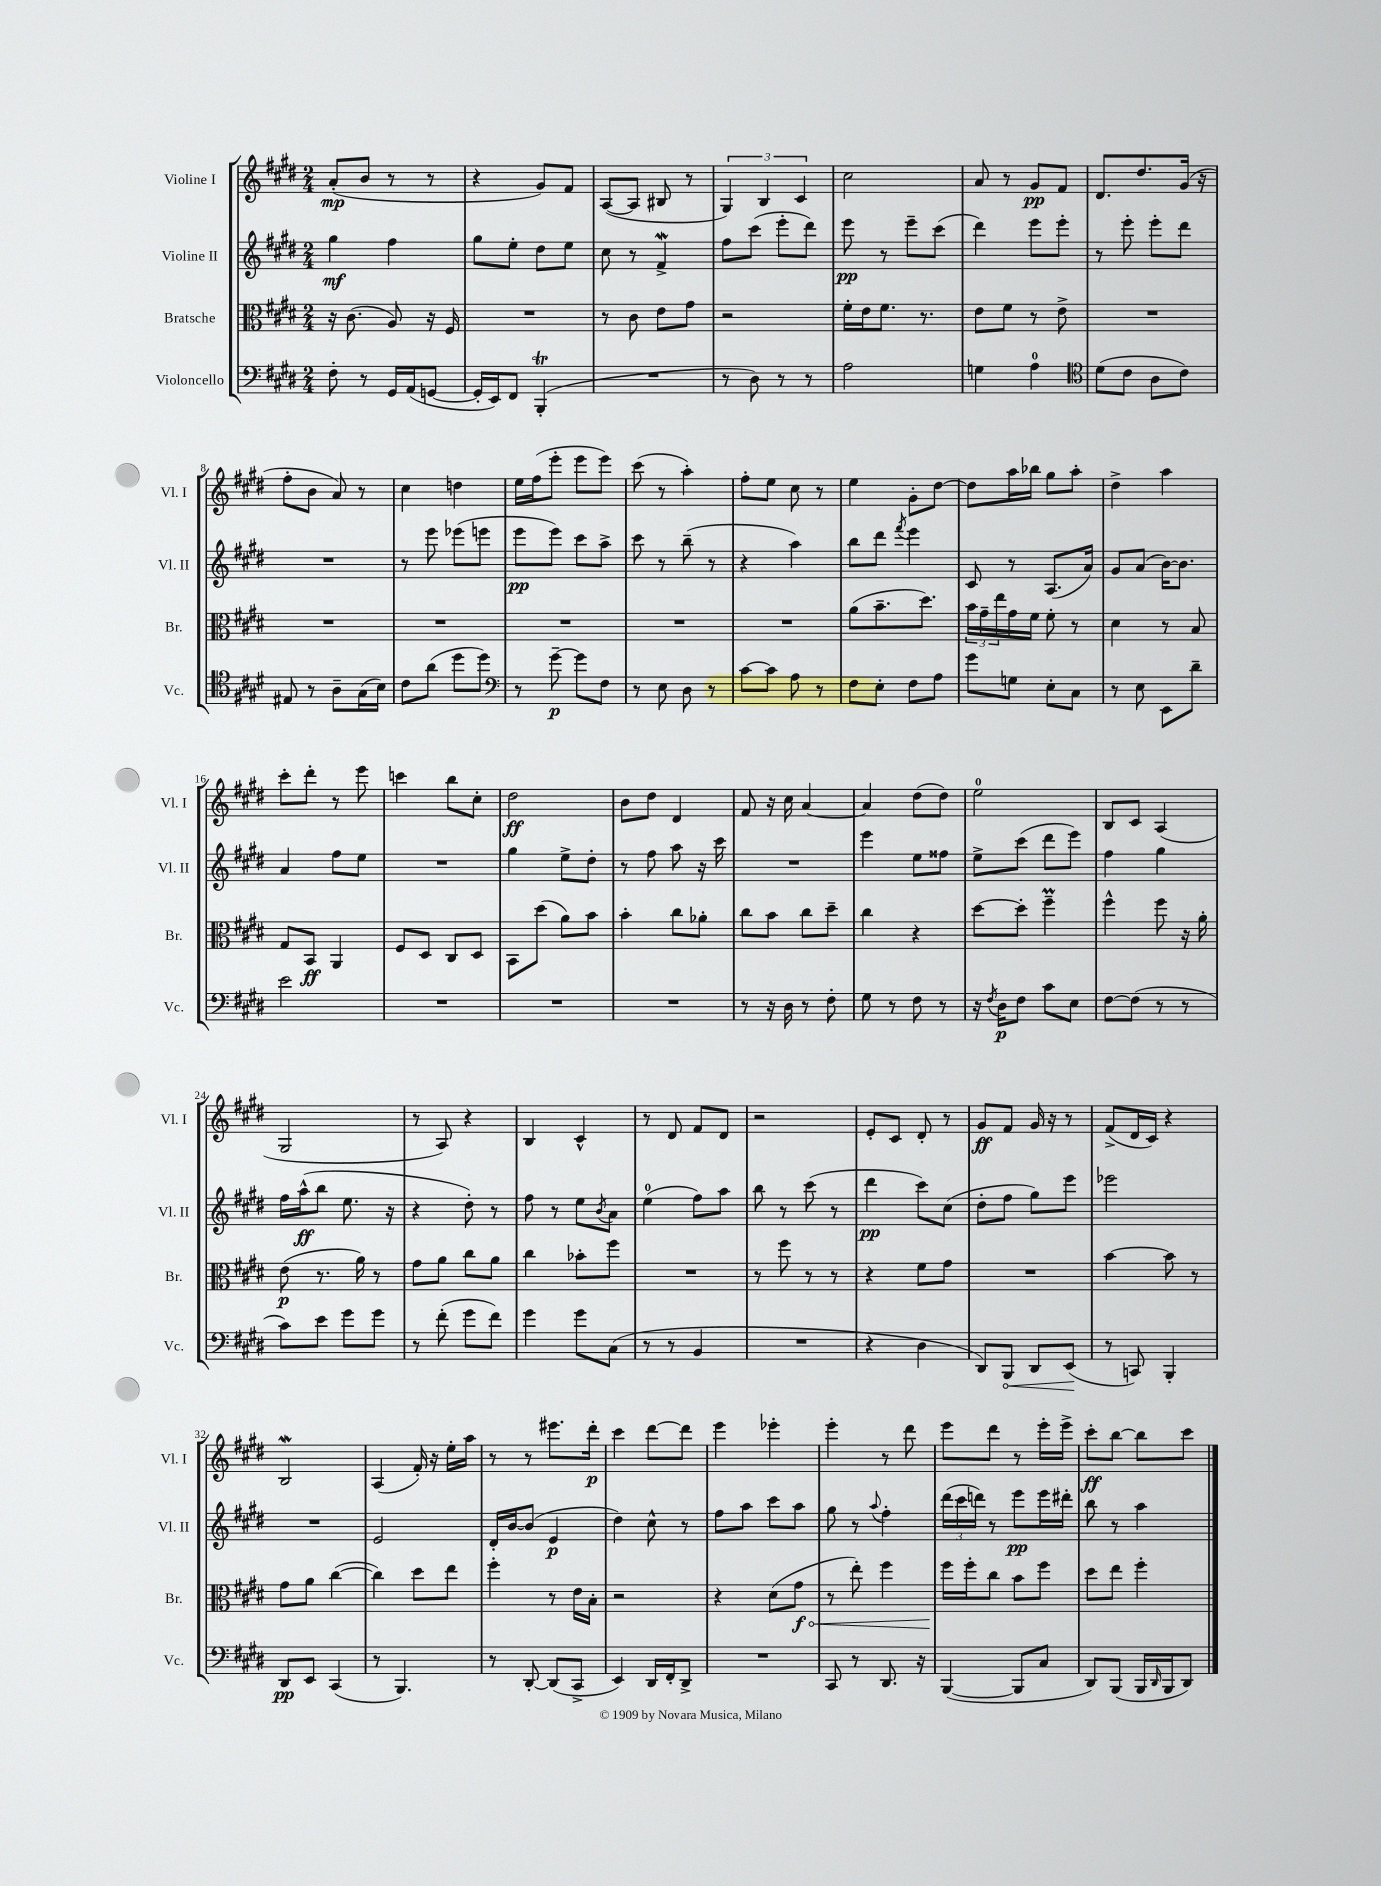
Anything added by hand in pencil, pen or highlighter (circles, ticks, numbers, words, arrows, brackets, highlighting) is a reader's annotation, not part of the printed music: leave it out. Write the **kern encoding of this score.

**kern	**dynam	**kern	**dynam	**kern	**dynam	**kern	**dynam
*part4	*part4	*part3	*part3	*part2	*part2	*part1	*part1
*staff4	*staff4	*staff3	*staff3	*staff2	*staff2	*staff1	*staff1
*I"Violoncello	*	*I"Bratsche	*	*I"Violine II	*	*I"Violine I	*
*I'Vc.	*	*I'Br.	*	*I'Vl. II	*	*I'Vl. I	*
*clefF4	*	*clefC3	*	*clefG2	*	*clefG2	*
*k[f#c#g#d#]	*	*k[f#c#g#d#]	*	*k[f#c#g#d#]	*	*k[f#c#g#d#]	*
*M2/4	*	*M2/4	*	*M2/4	*	*M2/4	*
=1	=1	=1	=1	=1	=1	=1	=1
8F#'\	.	16r	.	4gg#\	mf	(8a'/L	mp
.	.	(8.c#\	.	.	.	.	.
8r	.	.	.	.	.	8b/J	.
16GG#/LL	.	8A/)	.	4ff#\	.	8r	.
(16AA/J	.	.	.	.	.	.	.
[8GGn/J	.	16r	.	.	.	8r	.
.	.	16F#/	.	.	.	.	.
=2	=2	=2	=2	=2	=2	=2	=2
16GG'/LL]	.	2r	.	8gg#\L	.	4r	.
16EE/J)	.	.	.	.	.	.	.
8FF#/J	.	.	.	8ee'\J	.	.	.
(4BBBT'/	.	.	.	8dd#\L	.	8g#/L)	.
.	.	.	.	8ee\J	.	8f#/J	.
=3	=3	=3	=3	=3	=3	=3	=3
2r	.	8r	.	8cc#\	.	([8A/L	.
.	.	8c#\	.	8r	.	8A/J]	.
.	.	8e\L	.	4f#W^/	.	8B#X/	.
.	.	8g#\J	.	.	.	8r	.
=4	=4	=4	=4	=4	=4	=4	=4
8r	.	2r	.	8ff#\L	.	6G#/)	.
8D#\)	.	.	.	(8ccc#\J	.	.	.
.	.	.	.	.	.	6B/	.
8r	.	.	.	8eee'\L	.	.	.
.	.	.	.	.	.	6c#/	.
8r	.	.	.	8ddd#\J)	.	.	.
=5	=5	=5	=5	=5	=5	=5	=5
2A\	.	16f#'\LL	.	8eee\	pp	2cc#\	.
.	.	16e\J	.	.	.	.	.
.	.	8.f#\J	.	8r	.	.	.
.	.	.	.	8eee~\L	.	.	.
.	.	8.r	.	.	.	.	.
.	.	.	.	(8ccc#\J	.	.	.
=6	=6	=6	=6	=6	=6	=6	=6
4Gn\	.	8e\L	.	4ddd#\)	.	8a/	.
.	.	8f#\J	.	.	.	8r	.
4A\	.	8r	.	8eee\L	.	8g#/L	pp
.	.	8e^\	.	8eee'\J	.	8f#/J	.
=7	=7	=7	=7	=7	=7	=7	=7
*clefC4	*	*	*	*	*	*	*
(8d#\L	.	2r	.	8r	.	8.d#/L	.
8c#\J	.	.	.	8eee'\	.	.	.
.	.	.	.	.	.	8.dd#/	.
8A\L	.	.	.	8eee'\L	.	.	.
8c#\J)	.	.	.	8ddd#\J	.	(16g#/Jk	.
.	.	.	.	.	.	16r	.
!!LO:LB:g=z
=8	=8	=8	=8	=8	=8	=8	=8
8E#X/	.	2r	.	2r	.	8ff#'\L	.
8r	.	.	.	.	.	8b\J	.
8A~\L	.	.	.	.	.	8a/)	.
(16G#\L	.	.	.	.	.	8r	.
16B\JJ)	.	.	.	.	.	.	.
=9	=9	=9	=9	=9	=9	=9	=9
8c#\L	.	2r	.	8r	.	4cc#\	.
(8a\J	.	.	.	8eee\	.	.	.
8dd#\L	.	.	.	(8eee-X\L	.	4ddn\	.
8dd#\J)	.	.	.	8eeen\J	.	.	.
=10	=10	=10	=10	=10	=10	=10	=10
*clefF4	*	*	*	*	*	*	*
8r	.	2r	.	8eee\L	pp	16ee\LL	.
.	.	.	.	.	.	(16ff#\J	.
[8g#~\	p	.	.	8eee\J)	.	8eee'\J	.
8g#\L]	.	.	.	8ccc#\L	.	8eee\L	.
8F#\J	.	.	.	8aa^\J	.	8eee\J)	.
=11	=11	=11	=11	=11	=11	=11	=11
8r	.	2r	.	8ccc#\	.	(8ccc#\	.
8E\	.	.	.	8r	.	8r	.
8D#\	.	.	.	(8bb~\	.	4aa'\)	.
8r	.	.	.	8r	.	.	.
=12	=12	=12	=12	=12	=12	=12	=12
[8c#\L	.	2r	.	4r	.	8ff#'\L	.
8c#\J]	.	.	.	.	.	8ee\J	.
8A\	.	.	.	4aa\)	.	8cc#\	.
8r	.	.	.	.	.	8r	.
=13	=13	=13	=13	=13	=13	=13	=13
8F#\L	.	(8a\L	.	8bb\L	.	4ee\	.
8E'\J	.	8.b~\	.	8ddd#\J	.	.	.
.	.	.	.	8qfff#/	.	.	.
8F#\L	.	.	.	4eee\	.	8g#'\L	.
.	.	8.dd#\J)	.	.	.	.	.
8A\J	.	.	.	.	.	[8dd#\J	.
=14	=14	=14	=14	=14	=14	=14	=14
8g#\L	.	24b\LL	.	8c#/	.	8dd#\L]	.
.	.	24g#~\	.	.	.	.	.
.	.	24ee\	.	.	.	.	.
8Gn\J	.	16g#\	.	8r	.	16aa\L	.
.	.	16f#\JJ	.	.	.	16bb-X\JJ	.
8E'\L	.	8f#'\	.	(8.A/L	.	8gg#\L	.
8C#\J	.	8r	.	.	.	8aa'\J	.
.	.	.	.	16a/Jk)	.	.	.
=15	=15	=15	=15	=15	=15	=15	=15
8r	.	4d#\	.	8g#/L	.	4dd#^\	.
8E\	.	.	.	(8a/J	.	.	.
8EE\L	.	8r	.	[16b\KL)	.	4aa\	.
.	.	.	.	8.b\J]	.	.	.
8d#~\J	.	8B/	.	.	.	.	.
!!LO:LB:g=z
=16	=16	=16	=16	=16	=16	=16	=16
2e\	.	8G#/L	.	4a/	.	8ccc#'\L	.
.	.	8BB/J	ff	.	.	8ddd#'\J	.
.	.	4AA/	.	8ff#\L	.	8r	.
.	.	.	.	8ee\J	.	8eee\	.
=17	=17	=17	=17	=17	=17	=17	=17
2r	.	8F#/L	.	2r	.	4cccn\	.
.	.	8D#/J	.	.	.	.	.
.	.	8C#/L	.	.	.	8bb\L	.
.	.	8D#/J	.	.	.	8cc#'\J	.
=18	=18	=18	=18	=18	=18	=18	=18
2r	.	8BB\L	.	4gg#\	.	2dd#\	ff
.	.	(8dd#\J	.	.	.	.	.
.	.	8a\L)	.	8ee^\L	.	.	.
.	.	8b\J	.	8dd#'\J	.	.	.
=19	=19	=19	=19	=19	=19	=19	=19
2r	.	4b'\	.	8r	.	8b\L	.
.	.	.	.	8ff#\	.	8dd#\J	.
.	.	8cc#\L	.	8aa\	.	4d#/	.
.	.	8a-X'\J	.	16r	.	.	.
.	.	.	.	16ccc#\	.	.	.
=20	=20	=20	=20	=20	=20	=20	=20
8r	.	8cc#\L	.	2r	.	8f#/	.
16r	.	8b\J	.	.	.	16r	.
16D#\	.	.	.	.	.	16cc#\	.
8r	.	8cc#\L	.	.	.	[4a/	.
8F#'\	.	8dd#~\J	.	.	.	.	.
=21	=21	=21	=21	=21	=21	=21	=21
8G#\	.	4cc#\	.	4eee\	.	4a/]	.
8r	.	.	.	.	.	.	.
8F#\	.	4r	.	8ee\L	.	(8dd#\L	.
8r	.	.	.	8ff##X\J	.	8dd#\J)	.
=22	=22	=22	=22	=22	=22	=22	=22
16r	.	[8dd#\L	.	8ee^\L	.	2ee\	.
8qF#/	.	.	.	.	.	.	.
16D#\KL	p	.	.	.	.	.	.
8F#\J	.	8dd#'\J]	.	(8ccc#\J	.	.	.
8c#\L	.	4ff#M~\	.	8ddd#\L	.	.	.
8E\J	.	.	.	8eee\J)	.	.	.
=23	=23	=23	=23	=23	=23	=23	=23
[8F#\L	.	4ff#^^\	.	4ff#\	.	8B/L	.
(8F#\J]	.	.	.	.	.	8c#/J	.
8r	.	8ff#\	.	4gg#\	.	(4A/	.
8r	.	16r	.	.	.	.	.
.	.	16a'\	.	.	.	.	.
!!LO:LB:g=z
=24	=24	=24	=24	=24	=24	=24	=24
8c#\L)	.	(8e\	p	16ff#\LL	.	2G#/	.
.	.	.	.	(16aa^^\J	ff	.	.
8e\J	.	8.r	.	8bb\J	.	.	.
8g#\L	.	.	.	8.ee\	.	.	.
.	.	16a\)	.	.	.	.	.
8g#\J	.	8r	.	.	.	.	.
.	.	.	.	16r	.	.	.
=25	=25	=25	=25	=25	=25	=25	=25
8r	.	8g#\L	.	4r	.	8r	.
(8f#'\	.	8a\J	.	.	.	8A/)	.
8g#\L	.	8cc#\L	.	8dd#'\)	.	4r	.
8f#\J)	.	8a\J	.	8r	.	.	.
=26	=26	=26	=26	=26	=26	=26	=26
4g#\	.	4cc#\	.	8ff#\	.	4B/	.
.	.	.	.	8r	.	.	.
8g#\L	.	8b-X'\L	.	8ee\L	.	4c#^^/	.
.	.	.	.	8qb/	.	.	.
(8C#\J	.	8ff#\J	.	8a\J	.	.	.
=27	=27	=27	=27	=27	=27	=27	=27
8r	.	2r	.	(4ee\	.	8r	.
8r	.	.	.	.	.	8d#/	.
4BB/	.	.	.	8ff#\L)	.	8f#/L	.
.	.	.	.	8aa\J	.	8d#/J	.
=28	=28	=28	=28	=28	=28	=28	=28
2r	.	8r	.	8bb\	.	2r	.
.	.	8ff#\	.	8r	.	.	.
.	.	8r	.	(8ccc#\	.	.	.
.	.	8r	.	8r	.	.	.
=29	=29	=29	=29	=29	=29	=29	=29
4r	.	4r	.	4ddd#\	pp	8e'/L	.
.	.	.	.	.	.	8c#/J	.
4D#\	.	8f#\L	.	8ccc#\L)	.	8d#'/	.
.	.	8g#\J	.	(8cc#\J	.	8r	.
=30	=30	=30	=30	=30	=30	=30	=30
8DD#/L)	.	2r	.	8dd#'\L	.	8g#/L	ff
!	!LO:HP:b	!	!	!	!	!	!
8BBB/J	<	.	.	8ff#\J	.	8f#/J	.
8DD#/L	.	.	.	8gg#\L)	.	16g#/	.
.	.	.	.	.	.	16r	.
(8EE/J	.	.	.	8eee\J	.	8r	.
.	[	.	.	.	.	.	.
=31	=31	=31	=31	=31	=31	=31	=31
8r	.	[4b\	.	2eee-X\	.	(8f#^/L	.
8CCn/)	.	.	.	.	.	16d#/L	.
.	.	.	.	.	.	16c#/JJ)	.
4BBB'/	.	8b\]	.	.	.	4r	.
.	.	8r	.	.	.	.	.
!!LO:LB:g=z
=32	=32	=32	=32	=32	=32	=32	=32
8DD#/L	pp	8g#\L	.	2r	.	2BW/	.
8EE/J	.	8a\J	.	.	.	.	.
(4CC#/	.	([4cc#\	.	.	.	.	.
=33	=33	=33	=33	=33	=33	=33	=33
8r	.	4cc#\])	.	2e/	.	(4A/	.
4.BBB/)	.	.	.	.	.	.	.
.	.	8dd#\L	.	.	.	16f#'/)	.
.	.	.	.	.	.	16r	.
.	.	8ee\J	.	.	.	16ee'\LL	.
.	.	.	.	.	.	16aa\JJ	.
=34	=34	=34	=34	=34	=34	=34	=34
8r	.	4ff#'\	.	16d#'/LL	.	8r	.
.	.	.	.	[16b/J	.	.	.
[8DD#'/	.	.	.	(8b/J]	.	8r	.
(8DD#/L]	.	8r	.	4e/	p	8.eee#X\L	.
8CC#^/J	.	16e\LL	.	.	.	.	.
.	.	16B'\JJ	.	.	.	16ddd#'\Jk	p
=35	=35	=35	=35	=35	=35	=35	=35
4EE/)	.	2r	.	4dd#\)	.	4ccc#\	.
16DD#/LL	.	.	.	8cc#^^\	.	[8ddd#\L	.
16FF#'/J	.	.	.	.	.	.	.
8DD#^/J	.	.	.	8r	.	8ddd#\J]	.
=36	=36	=36	=36	=36	=36	=36	=36
2r	.	4r	.	8ff#\L	.	4eee\	.
.	.	.	.	8aa\J	.	.	.
.	.	(8d#\L	.	8ccc#\L	.	4eee-X'\	.
!	!	!	!LO:HP:b	!	!	!	!
.	.	8g#\J	< f	8aa\J	.	.	.
=37	=37	=37	=37	=37	=37	=37	=37
8CC#/	.	8r	.	8gg#\	.	4eee'\	.
8r	.	8ee'\)	.	8r	.	.	.
.	.	.	.	8qqaa/	.	.	.
8.DD#/	.	4ff#\	.	4ff#'\	.	8r	.
.	.	.	.	.	.	8ddd#\	.
16r	.	.	.	.	.	.	.
=38	=38	=38	=38	=38	=38	=38	=38
([4BBB/	.	16ff#\LL	.	(24ddd#\LL	.	8eee\L	.
.	.	.	.	24ccc#\	.	.	.
.	.	16ff#'\J	[	.	.	.	.
.	.	.	.	24dddn\JJ)	.	.	.
.	.	8cc#\J	.	8r	.	8ddd#\J	.
8BBB/L]	.	8b\L	.	8eee\L	pp	8r	.
8C#/J	.	8ff#\J	.	16eee\L	.	16eee'\LL	.
.	.	.	.	16ddd#X'\JJ	.	16eee^\JJ	.
=39	=39	=39	=39	=39	=39	=39	=39
8DD#/L)	.	8dd#\L	.	8bb\	.	8ccc#'\L	ff
(8BBB/J	.	8ee\J	.	8r	.	[8bb\J	.
16BBB/LL	.	4ff#'\	.	4aa\	.	8bb\L]	.
16qqDD#/	.	.	.	.	.	.	.
16BBB/J	.	.	.	.	.	.	.
8DD#/J)	.	.	.	.	.	8ccc#\J	.
==	==	==	==	==	==	==	==
*-	*-	*-	*-	*-	*-	*-	*-
